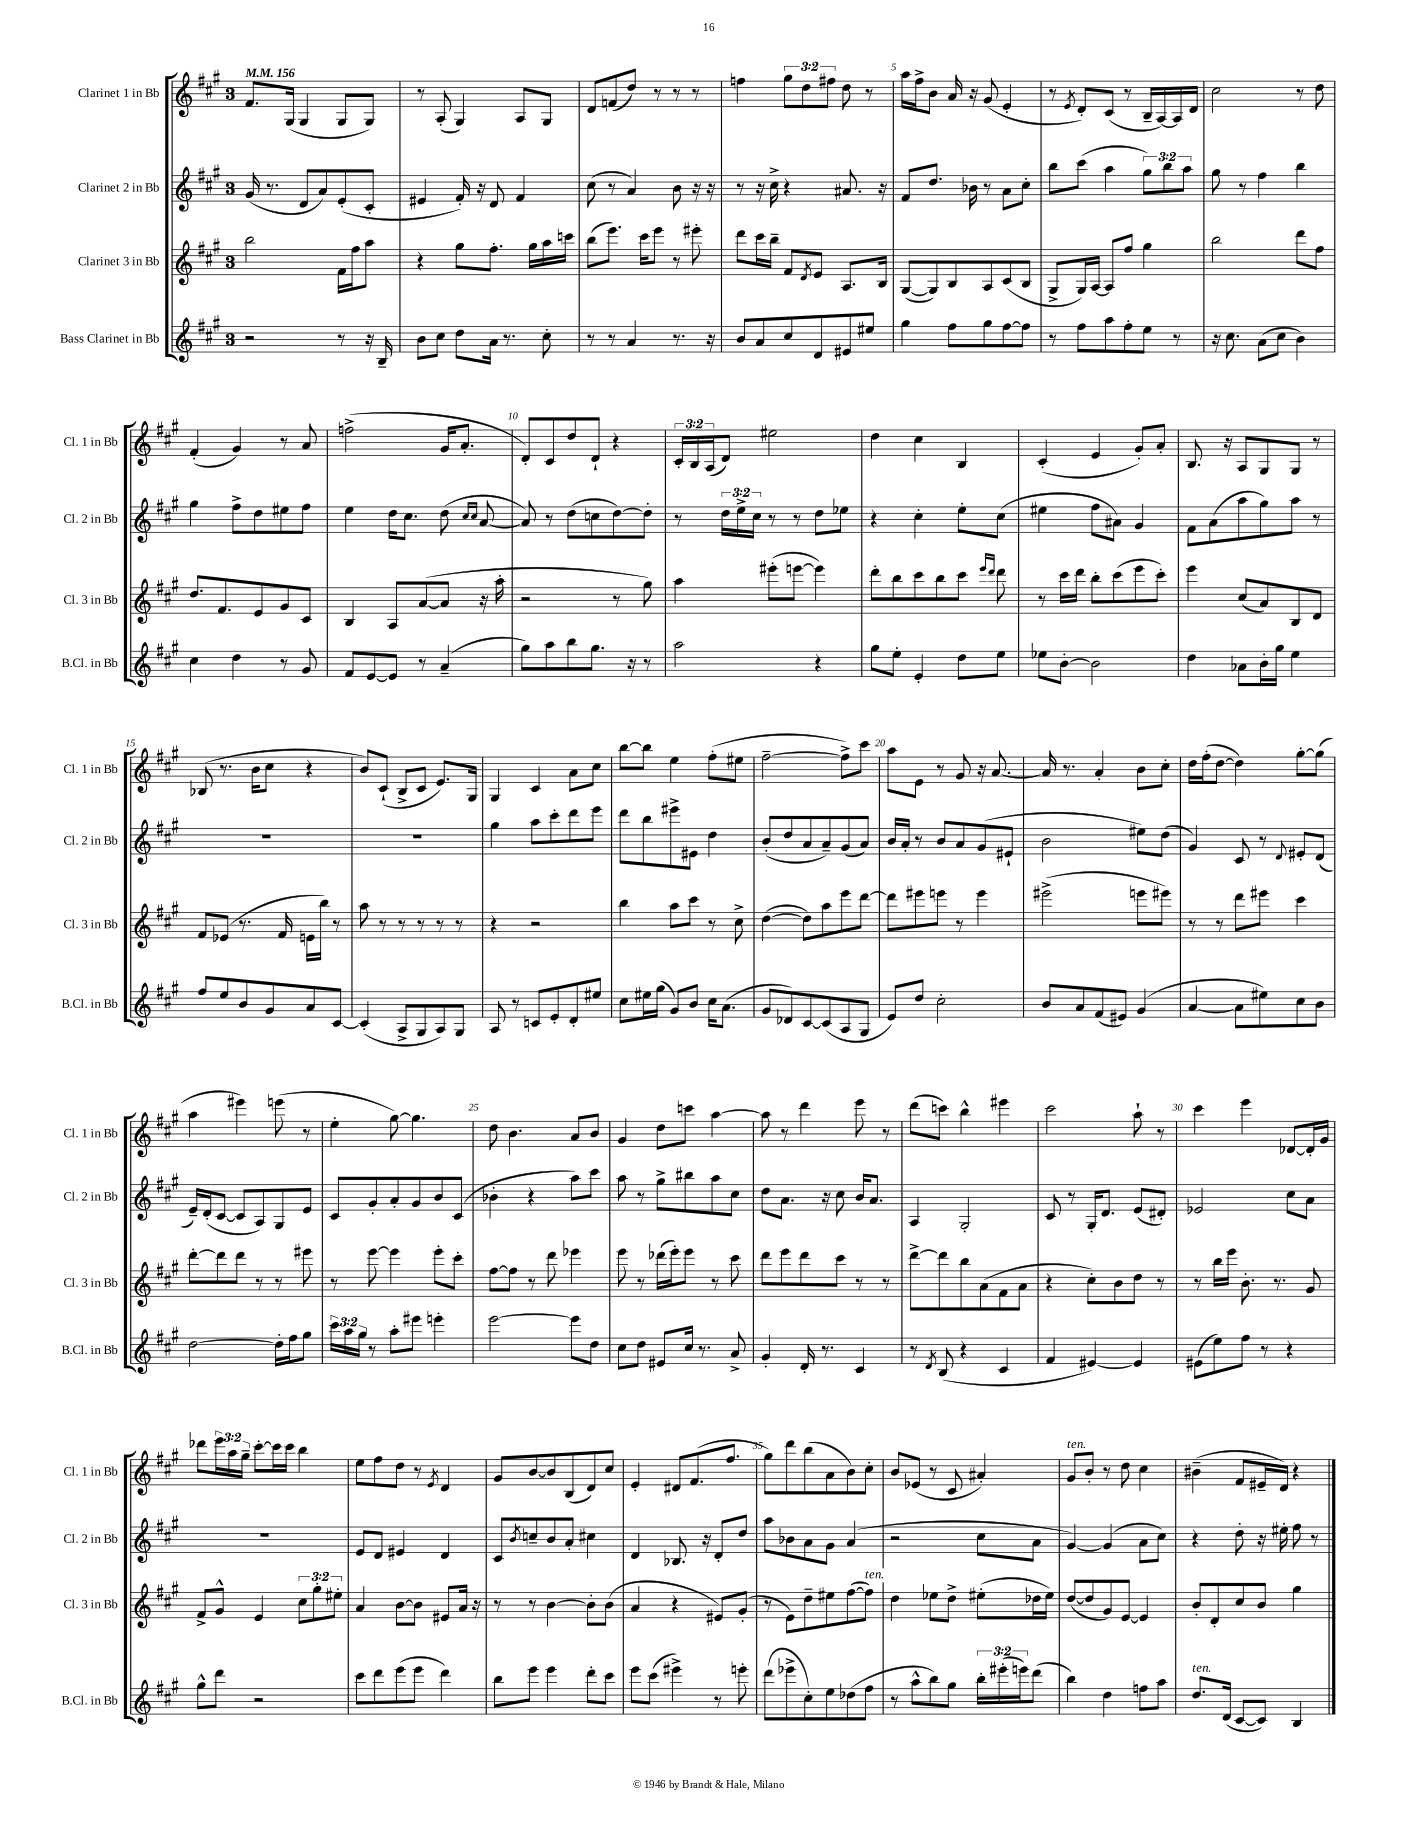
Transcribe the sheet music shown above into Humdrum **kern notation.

**kern	**kern	**kern	**kern
*part4	*part3	*part2	*part1
*staff4	*staff3	*staff2	*staff1
*I"Bass Clarinet in Bb	*I"Clarinet 3 in Bb	*I"Clarinet 2 in Bb	*I"Clarinet 1 in Bb
*I'B.Cl. in Bb	*I'Cl. 3 in Bb	*I'Cl. 2 in Bb	*I'Cl. 1 in Bb
*clefG2	*clefG2	*clefG2	*clefG2
*k[f#c#g#]	*k[f#c#g#]	*k[f#c#g#]	*k[f#c#g#]
*M3/4	*M3/4	*M3/4	*M3/4
*MM156	*MM156	*MM156	*MM156
=1	=1	=1	=1
2r	2bb\	(16g#/	8.f#/L
.	.	8.r	.
.	.	.	(16G#/Jk
.	.	8d/L	4G#/
.	.	8a/)	.
8r	16f#\LL	(8e'/	8G#/L
.	16ff#\J	.	.
16r	8aa\J	8c#'/J	8G#/J)
16B~/	.	.	.
=2	=2	=2	=2
8b\L	4r	4e#X/	8r
8cc#\J	.	.	(8A'/
8dd\L	8gg#\L	16f#'/)	4G#/)
.	.	16r	.
16a\Jk	8.ff#'\J	8d/	.
8.r	.	.	.
.	.	4f#/	8A/L
.	16gg#\LL	.	.
8cc#'\	16aa\	.	8G#/J
.	16cccn\JJ	.	.
=3	=3	=3	=3
8r	(8bb\L	(8cc#\	8d/L
8r	8.eee\J)	8r	(8fn/
4a/	.	4a/)	8dd/J)
.	16ccc#\KL	.	.
.	8eee\J	.	8r
8.r	8r	8b\	8r
.	8eee#X'\	16r	8r
16r	.	16r	.
=4	=4	=4	=4
8b/L	8ddd\L	8r	4ffn\
8a/	16ccc#\L	16r	.
.	16bb~\JJ	16cc#^\	.
8cc#/	8f#/L	4r	12gg#\L
.	.	.	12dd\
.	8qd/	.	.
8d/	8e/J	.	.
.	.	.	12ff#X\J
8e#X/	8.A/L	8.a#X/	8dd\
8ee#X/J	.	.	8r
.	16B/Jk	16r	.
=5	=5	=5	=5
4gg#\	([8G#/L	8f#/L	16aa\LL
.	.	.	16ff#^\J
.	8G#/])	8.dd/J	8b\J
8ff#\L	8B/	.	16a/
.	.	16b-X\	16r
8gg#\	8A/	8r	(8g#/
[8ff#\	(8c#/	8a\L	4e'/
8ff#\J]	8B/J	8cc#'\J	.
=6	=6	=6	=6
8r	8G#^/L	8bb\L	8r
.	.	.	8qe/
8ff#\L	16G#/L)	(8ccc#\J	8d'/L)
.	[16A/JJ	.	.
8aa\	8A/L]	4aa\	(8c#/J
8ff#'\	8ff#/J	.	8r
8ee\J	4gg#\	12gg#\L)	16B~/LL
.	.	.	[16A/)
.	.	12bb\	.
8r	.	.	16A/]
.	.	12aa\J	.
.	.	.	16d/JJ
=7	=7	=7	=7
16r	2bb\	8gg#\	2cc#\
8.cc#\	.	.	.
.	.	8r	.
(8a\L	.	4ff#\	.
8cc#\J	.	.	.
4b\)	8ddd\L	4bb\	8r
.	8ff#\J	.	8dd\
!!LO:LB:g=z
=8	=8	=8	=8
4cc#\	8.dd/L	4gg#\	(4f#'/
.	8.f#/	.	.
4dd\	.	8ff#^\L	4g#/)
.	8e/	8dd\	.
8r	8g#/	8ee#X\	8r
8g#/	8c#/J	8ff#\J	8a/
=9	=9	=9	=9
8f#/L	4B/	4ee\	(2ffn^\
[8e/	.	.	.
8e/J]	8A/L	16dd\KL	.
.	.	8.cc#\J	.
8r	([8a/	.	.
(4a~/	8a/J]	(8dd\	16g#/KL
.	.	.	8.a'/J
.	.	16qqcc#/LL	.
.	.	16qqcc#/JJ	.
.	16r	[8a/	.
.	16aa'\	.	.
=10	=10	=10	=10
8gg#\L)	2r	8a/])	8d'/L)
8aa\	.	8r	8c#/
8bb\	.	(8dd\L	8dd/
8.gg#\J	.	8ccn\	8d`/J
.	8r	[8dd\)	4r
16r	.	.	.
8r	8gg#\)	8dd'\J]	.
=11	=11	=11	=11
2aa\	4aa\	8r	24c#'/LL
.	.	.	24B/
.	.	.	(24A/J
.	.	24dd\LL	8d/J)
.	.	24ee^\	.
.	.	24cc#\JJ	.
.	(8eee#X'\L	8r	2ee#X\
.	[8eeen\J	8r	.
4r	4eee\])	8dd\L	.
.	.	8ee-X\J	.
=12	=12	=12	=12
8gg#\L	8ddd'\L	4r	4dd\
8ee'\J	8bb\	.	.
4e'/	8ccc#\	4cc#'\	4cc#\
.	8bb\	.	.
8dd\L	8ccc#\J	8ee'\L	4B/
.	16qqeee/LL	.	.
.	16qqddd/JJ	.	.
8ee\J	8ddd\	(8cc#\J	.
=13	=13	=13	=13
8ee-X\L	8r	4ee#X\	(4c#'/
[8b'\J	16ccc#\LL	.	.
.	16ddd\JJ	.	.
2b\]	8bb'\L	8ff#\L	4e/
.	(8ccc#\	8a#X\J)	.
.	8eee\	4g#/	8g#'/L)
.	8ccc#'\J)	.	8a'/J
=14	=14	=14	=14
4dd\	4eee\	8f#\L	8.B/
.	.	(8a\	.
.	.	.	16r
8a-X\L	(8cc#/L	8aa\	8A/L
16b'\L	8a/)	8gg#\)	8G#/
16gg#\JJ	.	.	.
4ee\	8B/	8aa\J	8G#/J
.	8d/J	8r	8r
!!LO:LB:g=z
=15	=15	=15	=15
8ff#/L	8f#/L	2.r	(8B-X/
8ee/	(8e-X/J	.	8.r
8b/	8.r	.	.
.	.	.	16b\KL
8g#/	.	.	8cc#\J
.	16f#/	.	.
8a/	16en\LL	.	4r
.	16bb\JJ)	.	.
[8c#/J	8r	.	.
=16	=16	=16	=16
(4c#'/]	8aa\	2.r	8b/L)
.	8r	.	(8c#`/J
8A^/L	8r	.	8B^/L
8G#/	8r	.	8c#/J
8A/)	8r	.	8.e/L)
8G#/J	8r	.	.
.	.	.	16G#/Jk
=17	=17	=17	=17
8A/	4r	4gg#\	4G#/
8r	.	.	.
8cn/L	2r	8aa\L	4c#/
8e'/	.	8ccc#'\	.
8d'/	.	8ddd\	8a\L
8ee#X/J	.	8eee\J	8cc#\J
=18	=18	=18	=18
8cc#\L	4bb\	8ddd\L	[8bb\L
16ee#X\L	.	8bb\	8bb\J]
(16gg#\JJ	.	.	.
8g#/L)	8aa\L	8eee#X^\	4ee\
8b/J	8ccc#\J	8e#X\J	.
16cc#\KL	8r	4dd\	(8ff#'\L
(8.a\J	.	.	.
.	8cc#^\	.	8ee#X\J
=19	=19	=19	=19
8g#/L	([4dd\	(8b'/L	[2ff#~\
8d-X/)	.	8dd/	.
[8c#/	8dd\L])	8a/	.
(8c#/]	8aa\	8a~/)	.
8A/	8eee\	(8g#/	8ff#^\L])
8G#/J	[8ddd\J	8a/J)	8ccc#\J
=20	=20	=20	=20
8e/L)	8ddd\L]	16b/LL	8aa\L
.	.	16a'/JJ	.
8dd/J	8eee#X\	8r	8e\J
2cc#'\	8eeen\J	8b/L	8r
.	8r	8a/	8g#/
.	4eee\	(8g#/	16r
.	.	.	[8.a/
.	.	8e#X`/J	.
=21	=21	=21	=21
8b/L	(2eee#X^\	2b\	16a/]
.	.	.	8.r
8a/	.	.	.
(8f#/	.	.	4a'/
8e#X/J)	.	.	.
(4g#/	8eeen\L	8ee#X\L)	8b\L
.	8eee#X\J)	(8dd\J	8cc#'\J
=22	=22	=22	=22
[4a/	8r	4g#/)	16dd\LL
.	.	.	(16ff#'\J
.	8r	.	[8dd\J
8a\L]	8ddd\L	8c#/	4dd\])
8ee#X\)	8eee#X\J	8r	.
.	.	8qqd/	.
8cc#\	4ccc#\	8e#X'/L	[8gg#'\L
8b\J	.	(8d/J	(8gg#\J]
!!LO:LB:g=z
=23	=23	=23	=23
[2dd\	[8ddd'\L	16e~/LL)	4aa\
.	.	(16d'/J	.
.	8ddd\]	[8c#/J	.
.	8ddd\J	8c#/L]	4eee#X\)
.	8r	8A/)	.
16dd'\LL]	8r	8G#/	(8eeen\
16ff#\J	.	.	.
8gg#\J	8eee#X\	8e/J	8r
=24	=24	=24	=24
24ccc#\LL	8r	8c#/L	4ee'\
24aa\	.	.	.
24gg#\JJ	.	.	.
8r	[8eee\	8g#'/	.
8aa'\L	4eee\]	8a'/	[8gg#\)
8eee#X\J	.	8g#/	4.gg#\]
4eeen'\	8eee'\L	8b/	.
.	8ccc#'\J	(8c#/J	.
=25	=25	=25	=25
[2eee\	[8ff#\L	4b-X'\	8dd\
.	8ff#\J]	.	4.b\
.	8r	4r	.
.	8ddd\	.	.
8eee\L]	4eee-X\	8aa\L)	8a/L
8dd\J	.	8ccc#\J	8b/J
=26	=26	=26	=26
8cc#\L	8eee\	8aa\	4g#/
8dd\J	8r	8r	.
8e#X/L	(16ddd-X\LL	8gg#^\L	8dd\L
.	16eee'\J)	.	.
16cc#/Jk	8eee\J	8bb#X\	8cccn\J
8.r	.	.	.
.	8r	8aa\	[4aa\
8a^/	8ccc#\	8cc#\J	.
=27	=27	=27	=27
4g#'/	8ddd\L	8dd\L	8aa\]
.	8eee\	8.a\J	8r
16d'/	8ddd\	.	4ddd\
8.r	.	16r	.
.	8ccc#\J	8cc#\	.
4c#/	8r	16b/KL	8eee\
.	.	8.a/J	.
.	8r	.	8r
=28	=28	=28	=28
8r	[8ddd^\L	4A/	(8ddd\L
8qd/	.	.	.
(8B/	8ddd\]	.	8cccn\J)
4r	8bb\	2G#'/	4bb^^\
.	(8a\	.	.
4c#/	8f#\	.	4eee#X\
.	8a\J	.	.
=29	=29	=29	=29
4f#/	4r	8c#/	2ccc#\
.	.	8r	.
[4e#X/)	8cc#'\L)	16G#'/KL	.
.	.	8.d/J	.
.	8b\	.	.
4e#/]	8dd\J	(8e/L	8aa`\
.	8r	8d#X'/J)	8r
=30	=30	=30	=30
(8e#X\L	8r	2e-X/	4ccc#\
8ee\)	16bb\LL	.	.
.	16eee\JJ	.	.
8ff#\J	8.b'\	.	4eee\
8r	.	.	.
.	8.r	.	.
4r	.	8cc#\L	[8d-X/L
.	8g#/	8a\J	16d-'/L]
.	.	.	16g#/JJ
!!LO:LB:g=z
=31	=31	=31	=31
8gg#^^\L	8f#^/L	2.r	8ddd-X\L
8ddd\J	8g#^^/J	.	24eee\L
.	.	.	24aa\
.	.	.	24gg#~\JJ
2r	4e/	.	[8ccc#'\L
.	.	.	16ccc#\L]
.	.	.	16ccc#\JJ
.	12cc#\L	.	4bb\
.	12gg#'\	.	.
.	12ee#X'\J	.	.
=32	=32	=32	=32
8ccc#\L	4a/	8e/L	8ee\L
8ddd\	.	8d/J	8ff#\
(8eee\	[8b\L	4e#X/	8dd\J
8eee\J	8b\J]	.	8r
.	.	.	8qe/
4ddd\)	8e#X/L	4d/	4d/
.	16a/Jk	.	.
.	16r	.	.
=33	=33	=33	=33
8bb\L	8r	8c#/L	8g#/L
.	.	8qb/	.
8eee\J	8r	8ccn~/	[8b/
4eee\	[4b\	8b/	8b/]
.	.	8a'/J	(8B/
8ddd'\L	8b'\L]	4cc#X\	8d/)
8ccc#\J	(8b\J	.	8cc#/J
=34	=34	=34	=34
8eee\L	4a/	4d/	4e'/
(8ccc#\J	.	.	.
4eee#X^\)	4r	8.B-X/	8d#X/L
.	.	.	(8.f#/
.	.	16r	.
8r	8e#X/L)	8d'/L	.
.	.	.	8.ff#/J
8eeen'\	(8g#'/J	8dd/J	.
=35	=35	=35	=35
(8ddd\L	8r	8aa\L	8gg#\L)
8eee-X^\	8e\L)	8b-X\	8ddd\
8cc#'\)	8dd~\	8a\	(8bb\
8ee\	8ee#X\	8g#\J	8a\
(8dd-X\	([8ff#\	(4a/	8b\)
!	!LO:TX:a:i:t=ten.	!	!
8ff#\J	8ff#\J])	.	8cc#'\J
=36	=36	=36	=36
8r	4dd\	2r	8b/L
8aa^^\L	.	.	(8e-X/J
8bb\)	8ee-X\L	.	8r
8gg#\J	8dd^\J	.	8c#/
24bb'\LL	(8ee#X'\L	8cc#\L	4a#X'/)
(24eee#X'\	.	.	.
24eeen\J)	.	.	.
(8ddd\J	16dd-X\L	8a\J	.
.	16ee#\JJ)	.	.
=37	=37	=37	=37
!	!	!	!LO:TX:a:i:t=ten.
4bb\)	([8dd/L	[4g#/)	8g#/L
.	8dd/]	.	8b'/J
4dd\	8g#/)	(4g#/]	8r
.	[8e/J	.	8dd\
8ffn\L	4e/]	8a\L	4cc#\
8aa\J	.	8cc#\J)	.
=38	=38	=38	=38
!LO:TX:a:i:t=ten.	!	!	!
8.dd/L	8b'/L	4r	(4b#X~\
.	8d'/	.	.
(16d/Jk	.	.	.
[8c#/L	8cc#/	8dd'\	8f#/L
8c#/J])	8b/J	16r	16e#X~/L
.	.	16ee#X'\	16d/JJ)
4B/	4gg#\	8ff#\	4r
.	.	8r	.
==	==	==	==
*-	*-	*-	*-
